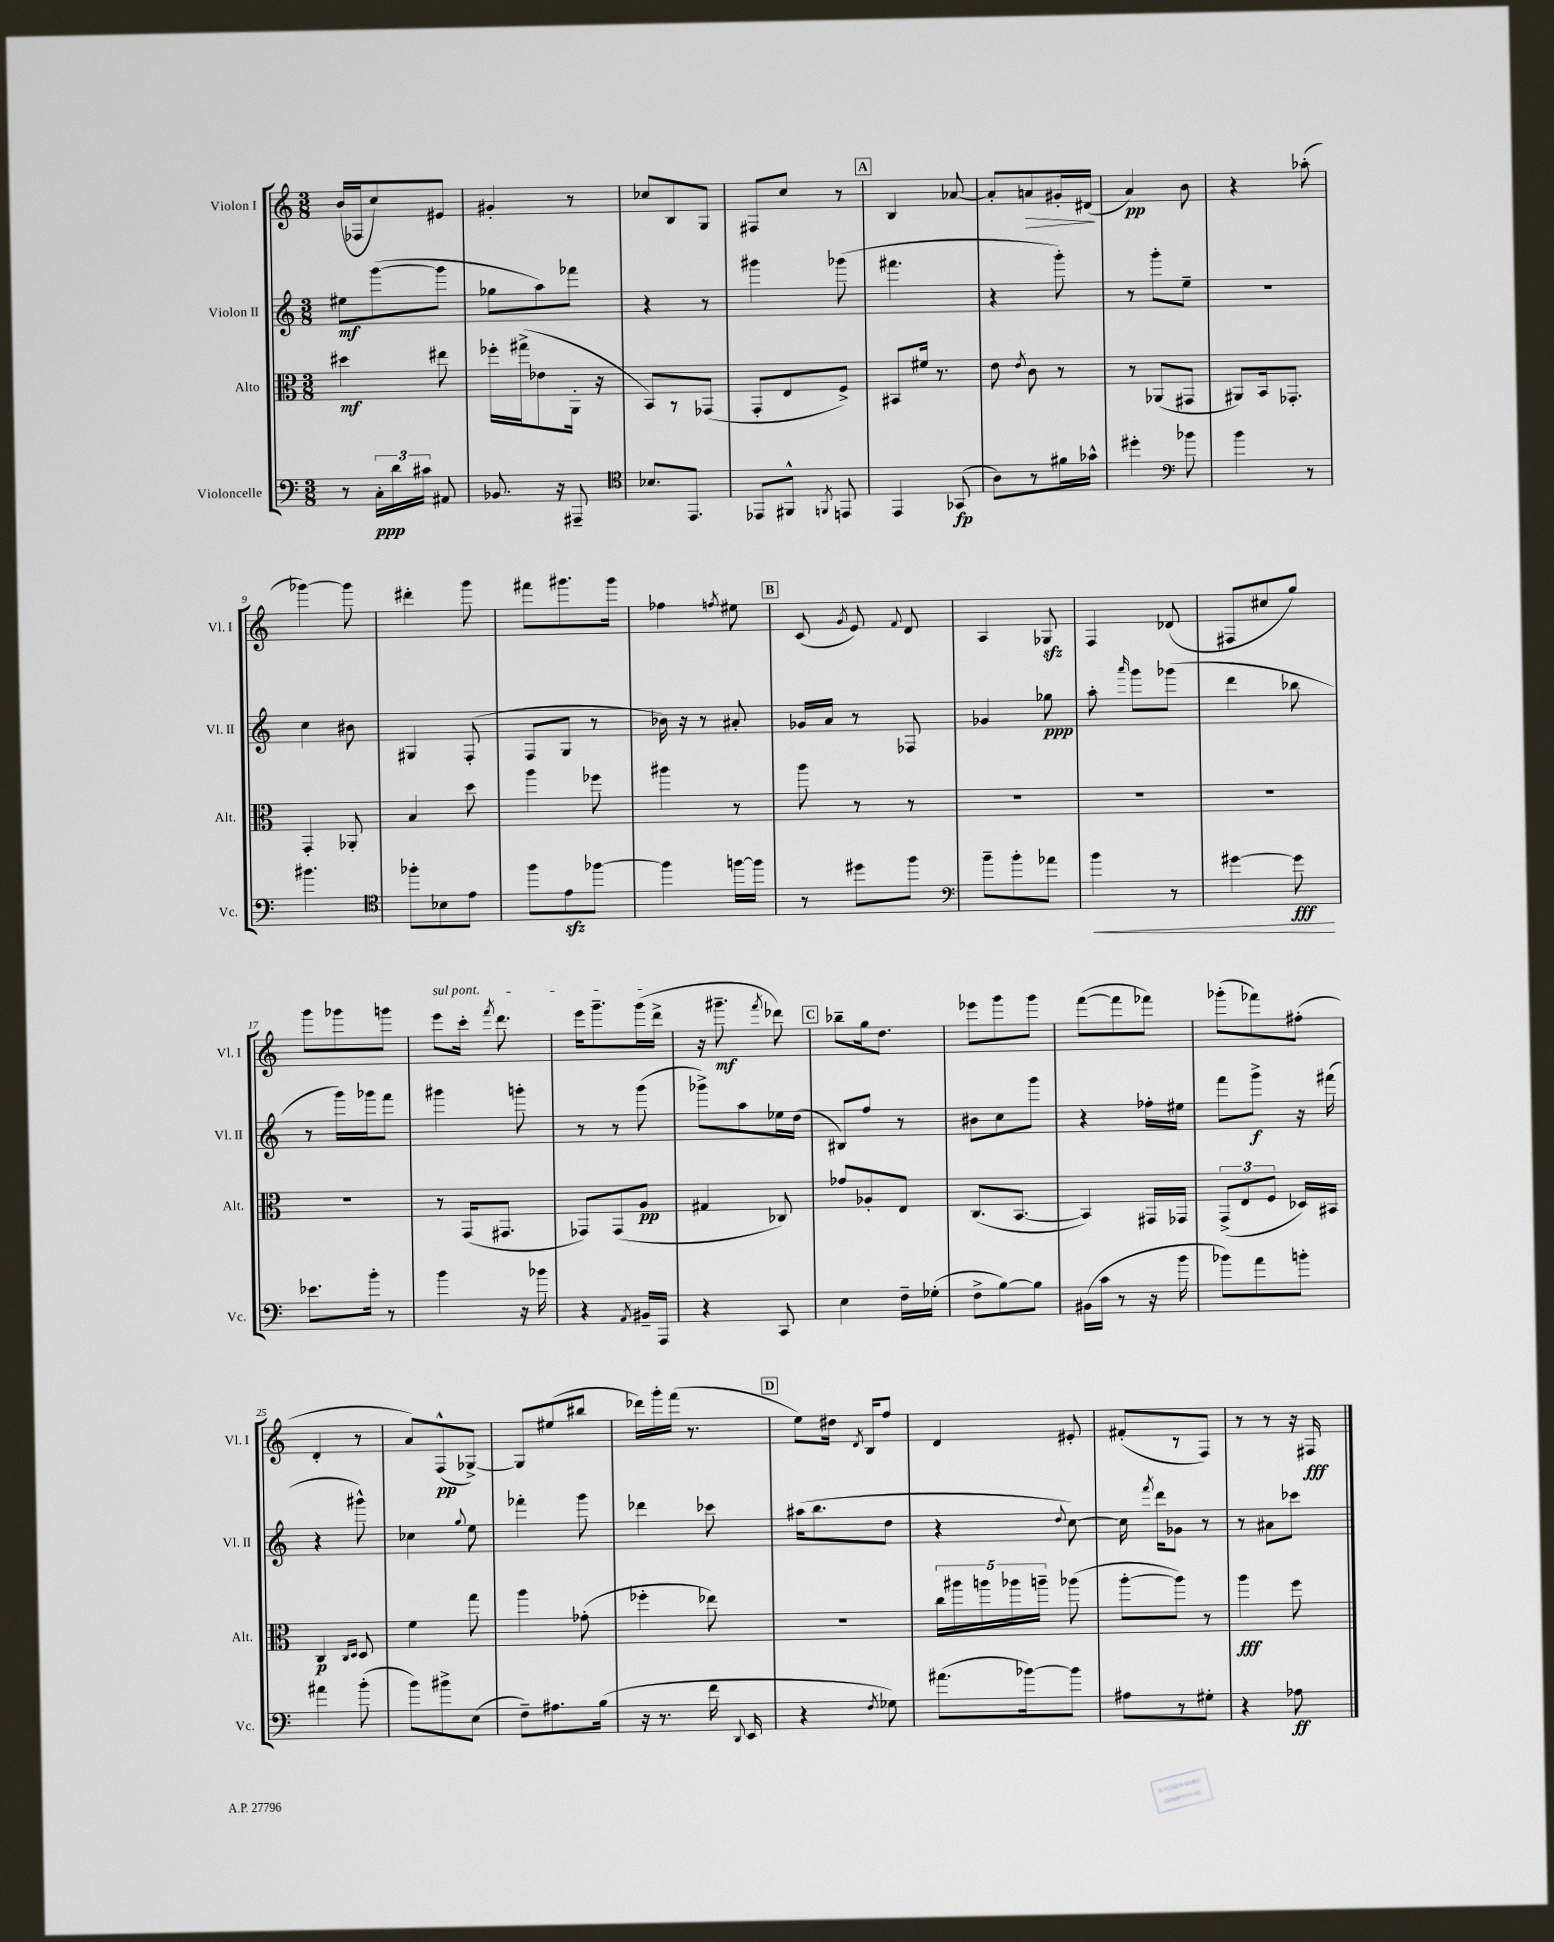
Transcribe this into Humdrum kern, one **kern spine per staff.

**kern	**dynam	**kern	**dynam	**kern	**dynam	**kern	**dynam
*part4	*part4	*part3	*part3	*part2	*part2	*part1	*part1
*staff4	*staff4	*staff3	*staff3	*staff2	*staff2	*staff1	*staff1
*I"Violoncelle	*	*I"Alto	*	*I"Violon II	*	*I"Violon I	*
*I'Vc.	*	*I'Alt.	*	*I'Vl. II	*	*I'Vl. I	*
*clefF4	*	*clefC3	*	*clefG2	*	*clefG2	*
*k[]	*	*k[]	*	*k[]	*	*k[]	*
*M3/8	*	*M3/8	*	*M3/8	*	*M3/8	*
=1	=1	=1	=1	=1	=1	=1	=1
8r	.	4dd#X\	mf	8ee#X\L	mf	(16b/LL	.
.	.	.	.	.	.	16F-X/J	.
24C'\LL	ppp	.	.	([8ggg\	.	8cc/)	.
24d\	.	.	.	.	.	.	.
24c#X\JJ	.	.	.	.	.	.	.
8AA#X/	.	8ee#X\	.	8ggg\J]	.	8e#X/J	.
=2	=2	=2	=2	=2	=2	=2	=2
8.BB-X/	.	16ff-X'\LL	.	8gg-X\L	.	4g#X'/	.
.	.	(16gg#X^\J	.	.	.	.	.
.	.	8e-X\	.	8aa\)	.	.	.
16r	.	.	.	.	.	.	.
8AAA#X~/	.	16AA'\Jk	.	8fff-X\J	.	8r	.
.	.	16r	.	.	.	.	.
=3	=3	=3	=3	=3	=3	=3	=3
*clefC4	*	*	*	*	*	*	*
8.B-X/L	.	8BB/L)	.	4r	.	8cc-X/L	.
.	.	8r	.	.	.	8B/	.
8.EE/J	.	.	.	.	.	.	.
.	.	(8GG-X/J	.	8r	.	8G/J	.
=4	=4	=4	=4	=4	=4	=4	=4
8EE-X/L	.	8GG'/L	.	4ggg#X\	.	8F#X/L	.
8FF#X^^/J	.	8E/	.	.	.	8cc/J	.
8qFFn/	.	.	.	.	.	.	.
8EEn/	.	8F^/J)	.	(8ggg-X\	.	8r	.
!!LO:REH:place=s1:t=A
=5	=5	=5	=5	=5	=5	=5	=5
4EE/	.	8BB#X/L	.	4.fff#X\	.	4B/	.
.	.	16f#X/Jk	.	.	.	.	.
.	.	8.r	.	.	.	.	.
(8GG-X/	fp	.	.	.	.	[8a-X/	.
=6	=6	=6	=6	=6	=6	=6	=6
8A\L)	.	8e\	.	4r	.	8a-'/L]	.
.	.	8qe/	.	.	.	.	.
!	!	!	!	!	!	!	!LO:HP:b
8r	.	8c\	.	.	.	8an/	>
16f#X\L	.	8r	.	8ggg'\)	.	16g#X'/L	.
16g-X^^\JJ	.	.	.	.	.	(16d#X/JJ	.
.	.	.	.	.	.	.	]
=7	=7	=7	=7	=7	=7	=7	=7
4dd#X'\	.	8r	.	8r	.	4a/)	pp
.	.	(8AA-X/L	.	8ggg'\L	.	.	.
*clefF4	*	*	*	*	*	*	*
8b-X\	.	8GG#X/J	.	8ee~\J	.	8b\	.
=8	=8	=8	=8	=8	=8	=8	=8
4b\	.	8AA#X/L)	.	4.r	.	4r	.
.	.	16BB/k	.	.	.	.	.
.	.	8.GG-X'/J	.	.	.	.	.
8r	.	.	.	.	.	(8aa-X'\	.
!!LO:LB:g=z
=9	=9	=9	=9	=9	=9	=9	=9
4.b#X\	.	4GG'/	.	4cc\	.	[4ggg-X\)	.
.	.	8AA-X'/	.	8b#X\	.	8ggg-\]	.
=10	=10	=10	=10	=10	=10	=10	=10
*clefC4	*	*	*	*	*	*	*
8ff-X'\L	.	4B/	.	4G#X/	.	4ddd#X'\	.
8B-X\	.	.	.	.	.	.	.
8e\J	.	8dd\	.	(8F'/	.	8ggg\	.
=11	=11	=11	=11	=11	=11	=11	=11
8ff\L	.	4aa\	.	8F/L	.	8fff#X\L	.
8ezz\	.	.	.	8G/J	.	8.ggg#X\	.
[8ff-X\J	.	8ff-X\	.	8r	.	.	.
.	.	.	.	.	.	16ggg#\Jk	.
=12	=12	=12	=12	=12	=12	=12	=12
4ff-\]	.	4aa#X\	.	16b-X\)	.	4ff-X\	.
.	.	.	.	16r	.	.	.
.	.	.	.	8r	.	.	.
.	.	.	.	.	.	8qffn/	.
[16ffn\LL	.	8r	.	8a#X'/	.	8ee#X\	.
16ff\JJ]	.	.	.	.	.	.	.
!!LO:REH:place=s1:t=B
=13	=13	=13	=13	=13	=13	=13	=13
8r	.	8aa\	.	16g-X/LL	.	(8c/	.
.	.	.	.	16a/JJ	.	.	.
.	.	.	.	.	.	8qg/	.
8dd#X\L	.	8r	.	8r	.	8e/)	.
.	.	.	.	.	.	8qqf/	.
8ff\J	.	8r	.	8F-X/	.	8d/	.
=14	=14	=14	=14	=14	=14	=14	=14
*clefF4	*	*	*	*	*	*	*
8b~\L	.	4.r	.	4g-X/	.	4A/	.
8b'\	.	.	.	.	.	.	.
8a-X\J	.	.	.	8gg-X\	ppp	8G-Xzz/	.
=15	=15	=15	=15	=15	=15	=15	=15
!	!LO:HP:b	!	!	!	!	!	!
4b\	<	4.r	.	8aa'\	.	4F/	.
.	.	.	.	16qqaaa/	.	.	.
.	.	.	.	8ggg\L	.	.	.
8r	.	.	.	(8ggg-X\J	.	(8d-X/	.
=16	=16	=16	=16	=16	=16	=16	=16
[4g#X\	.	4.r	.	4ddd\	.	8F#X/L	.
.	.	.	.	.	.	8cc#X/	.
8g#\]	fff	.	.	8bb-X\	.	8gg/J)	.
.	[	.	.	.	.	.	.
!!LO:LB:g=z
=17	=17	=17	=17	=17	=17	=17	=17
8.e-X\L	.	4.r	.	8r	.	8ggg\L	.
.	.	.	.	16ggg\LL)	.	8ggg-X\	.
16b'\Jk	.	.	.	16ggg-X\J	.	.	.
8r	.	.	.	8fff\J	.	8gggn\J	.
=18	=18	=18	=18	=18	=18	=18	=18
!	!	!	!	!	!	!LO:TX:a:i:t=sul pont.	!
4b\	.	8r	.	4ggg#X\	.	8eee\L	.
.	.	(16GG/KL	.	.	.	16ccc'\Jk	.
.	.	.	.	.	.	8qfff/	.
.	.	8.GG#X/J	.	.	.	8.ddd\	.
16r	.	.	.	8gggn'\	.	.	.
16b-X\	.	.	.	.	.	.	.
=19	=19	=19	=19	=19	=19	=19	=19
4r	.	8GG-X/L)	.	8r	.	16eee\KL	.
.	.	.	.	.	.	8.ggg~\	.
.	.	(8GG-/	.	8r	.	.	.
8qAA/	.	.	.	.	.	.	.
16BB#X~/LL	.	8A/J	pp	(8ggg\	.	(16ggg\L	.
16AAA/JJ	.	.	.	.	.	16ddd^\JJ	.
=20	=20	=20	=20	=20	=20	=20	=20
4r	.	4G#X/	.	8ggg-X^\L)	.	16r	.
.	.	.	.	.	.	8.ggg#X~\	mf
.	.	.	.	8aa\	.	.	.
.	.	.	.	.	.	8qfff/	.
8CC/	.	8C-X/)	.	16ee-X\L	.	8ddd-X\)	.
.	.	.	.	(16dd\JJ	.	.	.
!!LO:REH:place=s1:t=C
=21	=21	=21	=21	=21	=21	=21	=21
4E\	.	8g-X/L	.	8B#X/L)	.	8bb-X~\L	.
.	.	8A-X'/	.	8ff/J	.	16gg\k	.
.	.	.	.	.	.	8.dd\J	.
16F~\LL	.	8E/J	.	8r	.	.	.
(16G-X'\JJ	.	.	.	.	.	.	.
=22	=22	=22	=22	=22	=22	=22	=22
8F^\L	.	(8.C/L	.	8b#X\L	.	8eee-X\L	.
[8B\)	.	.	.	8cc\	.	8ggg\	.
.	.	[8.BB/J	.	.	.	.	.
8B\J]	.	.	.	8ggg\J	.	8ggg\J	.
=23	=23	=23	=23	=23	=23	=23	=23
(16BB#X\LL	.	4BB/])	.	4r	.	([8fff\L	.
16c\JJ	.	.	.	.	.	.	.
8r	.	.	.	.	.	8fff\]	.
16r	.	16GG#X/LL	.	16ff-X'\LL	.	8fff-X\J)	.
16b\	.	16GG-X/JJ	.	16ee#X\JJ	.	.	.
=24	=24	=24	=24	=24	=24	=24	=24
8b-X\L)	.	(12GG^/L	.	8fff\L	.	(8ggg-X'\L	.
.	.	12E/	.	.	.	.	.
8a\	.	.	.	8ggg^\J	f	8fff-X\)	.
.	.	12F/J	.	.	.	.	.
8bn'\J	.	16D-X/LL)	.	16r	.	(8ff#X'\J	.
.	.	16BB#X/JJ	.	(16fff#X\	.	.	.
!!LO:LB:g=z
=25	=25	=25	=25	=25	=25	=25	=25
4a#X\	.	4C/	p	4r	.	4d'/	.
.	.	16qqC/LL	.	.	.	.	.
.	.	16qqD/JJ	.	.	.	.	.
(8b'\	.	8D/	.	8ggg#X^^\)	.	8r	.
=26	=26	=26	=26	=26	=26	=26	=26
8b\L)	.	4f\	.	4cc-X\	.	8a/L)	.
8b#X^\	.	.	.	.	.	(8F^^/	pp
.	.	.	.	8qqgg/	.	.	.
(8E\J	.	8gg\	.	8ee\	.	[8G-X^/J)	.
=27	=27	=27	=27	=27	=27	=27	=27
8F~\L)	.	4aa\	.	4fff-X'\	.	8G-/L]	.
8.A#X\	.	.	.	.	.	(8ee#X/	.
.	.	(8g-X'\	.	8ggg\	.	8bb#X/J	.
(16B\Jk	.	.	.	.	.	.	.
=28	=28	=28	=28	=28	=28	=28	=28
16r	.	4ff-X'\	.	4ddd-X\	.	16ddd-X\LL)	.
8.r	.	.	.	.	.	16ggg'\	.
.	.	.	.	.	.	(16fff\JJ	.
.	.	.	.	.	.	8.r	.
16f\	.	8ee-X\)	.	8ccc-X\	.	.	.
8qqDD/	.	.	.	.	.	.	.
16EE/	.	.	.	.	.	.	.
!!LO:REH:place=s1:t=D
=29	=29	=29	=29	=29	=29	=29	=29
4r	.	4.r	.	(16aa#X\KL	.	8ee\L)	.
.	.	.	.	8.bb\	.	.	.
.	.	.	.	.	.	16dd#X\Jk	.
.	.	.	.	.	.	8qd/	.
.	.	.	.	.	.	16B/KL	.
8qF/	.	.	.	.	.	.	.
8G-X\)	.	.	.	8dd\J	.	8ff/J	.
=30	=30	=30	=30	=30	=30	=30	=30
(8.a#X\L	.	20cc\LL	.	4r	.	4d/	.
.	.	20aa#X\	.	.	.	.	.
.	.	20aan\	.	.	.	.	.
.	.	20aa-X\	.	.	.	.	.
[16b-X\k)	.	.	.	.	.	.	.
.	.	20aan~\JJ	.	.	.	.	.
.	.	.	.	8qqdd/	.	.	.
8b-\J]	.	(8aa-X\	.	[8cc\)	.	8e#X'/	.
=31	=31	=31	=31	=31	=31	=31	=31
8A#X\L	.	[8aa'\L	.	16cc\]	.	(8f#X'/L	.
.	.	.	.	8qfff/	.	.	.
.	.	.	.	16ddd\KL	.	.	.
8r	.	8aa\J])	.	8g-X\J	.	8r	.
8G#X'\J	.	8r	.	8r	.	8F/J)	.
=32	=32	=32	=32	=32	=32	=32	=32
4r	.	4aa\	fff	8r	.	8r	.
.	.	.	.	8a#X\L	.	8r	.
8A-X\	ff	8ff\	.	8ccc-X\J	.	16r	.
.	.	.	.	.	.	16F#X/	fff
==	==	==	==	==	==	==	==
*-	*-	*-	*-	*-	*-	*-	*-
